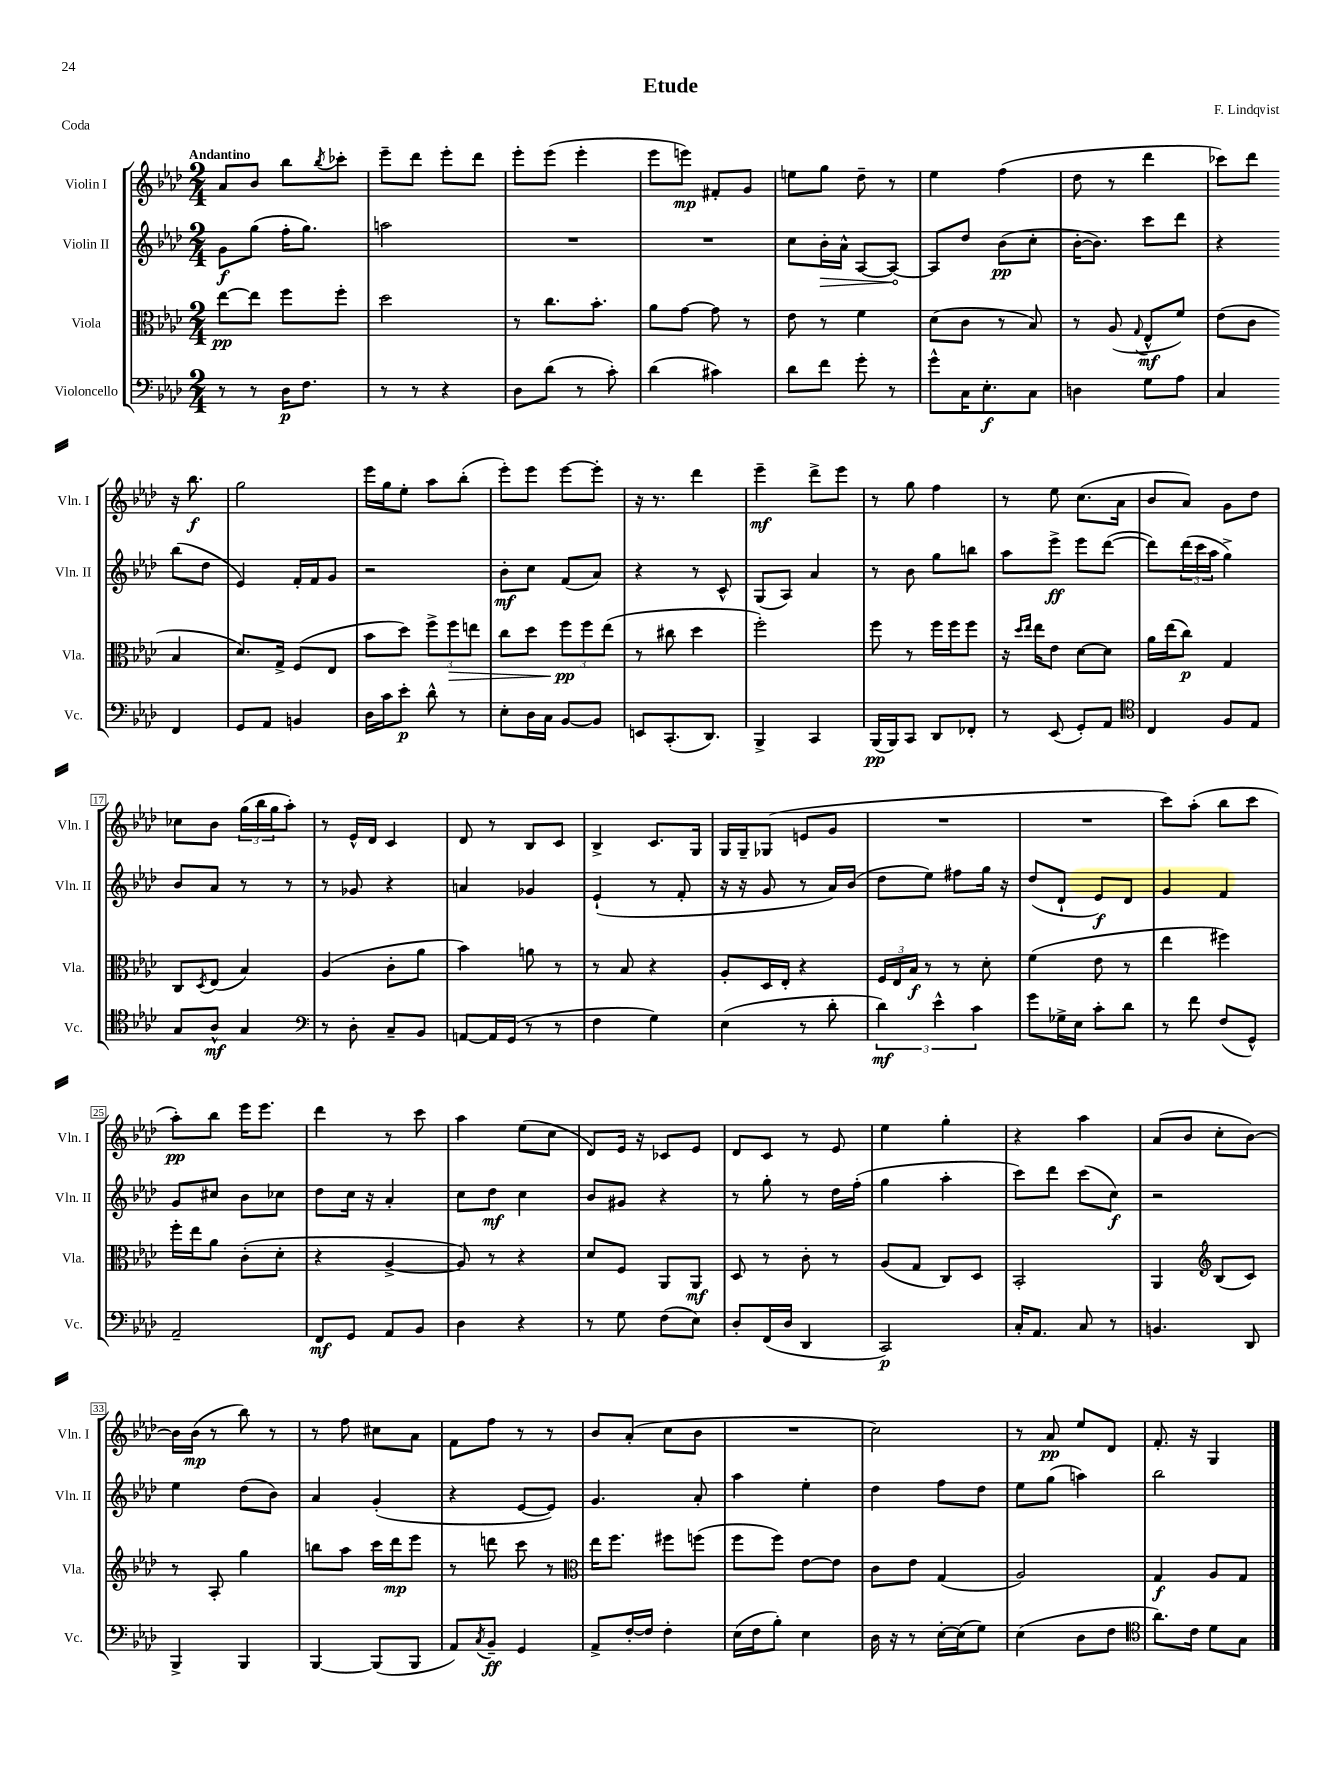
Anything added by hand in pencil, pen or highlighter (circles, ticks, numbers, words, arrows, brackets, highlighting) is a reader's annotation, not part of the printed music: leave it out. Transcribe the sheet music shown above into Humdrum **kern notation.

**kern	**dynam	**kern	**dynam	**kern	**dynam	**kern	**dynam
*part4	*part4	*part3	*part3	*part2	*part2	*part1	*part1
*staff4	*staff4	*staff3	*staff3	*staff2	*staff2	*staff1	*staff1
*I"Violoncello	*	*I"Viola	*	*I"Violin II	*	*I"Violin I	*
*I'Vc.	*	*I'Vla.	*	*I'Vln. II	*	*I'Vln. I	*
*clefF4	*	*clefC3	*	*clefG2	*	*clefG2	*
*k[b-e-a-d-]	*	*k[b-e-a-d-]	*	*k[b-e-a-d-]	*	*k[b-e-a-d-]	*
*M2/4	*	*M2/4	*	*M2/4	*	*M2/4	*
=1	=1	=1	=1	=1	=1	=1	=1
!	!	!	!	!	!	!LO:TX:a:B:t=Andantino	!
8r	.	[8ee-\L	pp	8g\L	f	8a-/L	.
8r	.	8ee-\J]	.	(8gg\J	.	8b-/J	.
16D-\KL	p	8ff\L	.	16ff'\KL	.	8bb-\L	.
8.F\J	.	.	.	8.gg\J)	.	.	.
.	.	.	.	.	.	8qbb-/	.
.	.	8ff'\J	.	.	.	8ccc-X'\J	.
=2	=2	=2	=2	=2	=2	=2	=2
8r	.	2dd-\	.	2aan\	.	8eee-~\L	.
8r	.	.	.	.	.	8ddd-\J	.
4r	.	.	.	.	.	8eee-'\L	.
.	.	.	.	.	.	8ddd-\J	.
=3	=3	=3	=3	=3	=3	=3	=3
8D-\L	.	8r	.	2r	.	8eee-'\L	.
(8d-\J	.	8.cc\L	.	.	.	(8eee-\J	.
8r	.	.	.	.	.	4eee-'\	.
.	.	8.b-'\J	.	.	.	.	.
8c'\)	.	.	.	.	.	.	.
=4	=4	=4	=4	=4	=4	=4	=4
(4d-\	.	8a-\L	.	2r	.	8eee-\L	.
.	.	[8g\J	.	.	.	8eeen\J)	mp
4c#X\)	.	8g\]	.	.	.	8f#X'/L	.
.	.	8r	.	.	.	8g/J	.
=5	=5	=5	=5	=5	=5	=5	=5
8d-\L	.	8e-\	.	8cc\L	.	8een\L	.
!	!	!	!	!	!LO:HP:b	!	!
8f\J	.	8r	.	16b-'\L	>	8gg\J	.
.	.	.	.	16a-^^\JJ	.	.	.
8g'\	.	4f\	.	[8A-/L	.	8dd-~\	.
8r	.	.	.	8A-/J_	.	8r	.
.	.	.	.	.	]	.	.
=6	=6	=6	=6	=6	=6	=6	=6
8g^^\L	.	(8d-\L	.	8A-/L]	.	4ee-\	.
16C\K	.	8c\J	.	8dd-/J	.	.	.
8.E-'\	f	.	.	.	.	.	.
.	.	8r	.	(8b-\L	pp	(4ff\	.
8C\J	.	8B-/)	.	8cc'\J	.	.	.
=7	=7	=7	=7	=7	=7	=7	=7
4Dn\	.	8r	.	[16b-'\KL	.	8dd-\	.
.	.	.	.	8.b-\J])	.	.	.
.	.	(8A-/	.	.	.	8r	.
.	.	8qqG/	.	.	.	.	.
8G\L	.	8E-^^/L	mf	8ccc\L	.	4ddd-\	.
8A-\J	.	8f/J)	.	8ddd-\J	.	.	.
=8	=8	=8	=8	=8	=8	=8	=8
4C/	.	(8e-\L	.	4r	.	8ccc-X\L)	.
.	.	8c\J	.	.	.	8ddd-\J	.
4FF/	.	4B-/	.	(8bb-\L	.	16r	.
.	.	.	.	.	.	8.bb-\	f
.	.	.	.	8dd-\J	.	.	.
!!LO:LB:g=z
=9	=9	=9	=9	=9	=9	=9	=9
8GG/L	.	8.d-/L)	.	4e-/)	.	2gg\	.
8AA-/J	.	.	.	.	.	.	.
.	.	16G^/Jk	.	.	.	.	.
4BBn/	.	(8F/L	.	16f'/LL	.	.	.
.	.	.	.	16f/J	.	.	.
.	.	8E-/J	.	8g/J	.	.	.
=10	=10	=10	=10	=10	=10	=10	=10
16D-\LL	.	8b-\L	.	2r	.	16eee-\LL	.
16c\J	.	.	.	.	.	16gg\J	.
8e-'\J	p	8dd-\J)	.	.	.	8ee-'\J	.
8d-^^\	.	12ff^\L	.	.	.	8aa-\L	.
!	!	!	!LO:HP:b	!	!	!	!
.	.	12ff\	>	.	.	.	.
8r	.	.	.	.	.	(8bb-'\J	.
.	.	12een\J	.	.	.	.	.
=11	=11	=11	=11	=11	=11	=11	=11
8E-'\L	.	8cc\L	.	8b-'\L	mf	8eee-'\L)	.
16D-\L	.	8dd-\J	.	8cc\J	.	8eee-\J	.
16C\JJ	.	.	.	.	.	.	.
[8BB-/L	.	12ff\L	pp	(8f/L	.	[8eee-\L	.
.	.	12ff\	]	.	.	.	.
8BB-/J]	.	.	.	8a-/J)	.	8eee-'\J]	.
.	.	(12ee-\J	.	.	.	.	.
=12	=12	=12	=12	=12	=12	=12	=12
8EEn/L	.	8r	.	4r	.	16r	.
.	.	.	.	.	.	8.r	.
(8.CC'/	.	8cc#X\	.	.	.	.	.
.	.	4dd-\	.	8r	.	4ddd-\	.
8.DD-/J)	.	.	.	.	.	.	.
.	.	.	.	8c^^/	.	.	.
=13	=13	=13	=13	=13	=13	=13	=13
4BBB-^/	.	2ff'\)	.	(8G/L	.	4eee-~\	mf
.	.	.	.	8A-/J)	.	.	.
4CC/	.	.	.	4a-/	.	8ddd-^\L	.
.	.	.	.	.	.	8eee-\J	.
=14	=14	=14	=14	=14	=14	=14	=14
(16BBB-/LL	pp	8ff\	.	8r	.	8r	.
16BBB-/J)	.	.	.	.	.	.	.
8CC/J	.	8r	.	8b-\	.	8gg\	.
8DD-/L	.	16ff\LL	.	8gg\L	.	4ff\	.
.	.	16ff\J	.	.	.	.	.
8FF-X'/J	.	8ff\J	.	8bbn\J	.	.	.
=15	=15	=15	=15	=15	=15	=15	=15
8r	.	16r	.	8aa-\L	.	8r	.
.	.	16qqdd-/LL	.	.	.	.	.
.	.	16qqee-/JJ	.	.	.	.	.
.	.	16ee-\KL	.	.	.	.	.
(8EE-/	.	8e-\J	.	8eee-^\J	ff	8ee-\	.
8GG'/L)	.	[8d-\L	.	8eee-\L	.	(8.cc\L	.
8AA-/J	.	8d-\J]	.	([8ddd-\J	.	.	.
.	.	.	.	.	.	16a-\Jk	.
=16	=16	=16	=16	=16	=16	=16	=16
*clefC4	*	*	*	*	*	*	*
4C/	.	16a-\LL	.	8ddd-\L])	.	8b-/L	.
.	.	(16ee-\J	.	.	.	.	.
.	.	8cc\J)	p	(24ddd-\L	.	8a-/J)	.
.	.	.	.	24ccc\	.	.	.
.	.	.	.	24aa-\JJ	.	.	.
8F/L	.	4G/	.	4gg^\)	.	8g\L	.
8E-/J	.	.	.	.	.	8dd-\J	.
!!LO:LB:g=z
=17	=17	=17	=17	=17	=17	=17	=17
8G/L	.	8C/L	.	8b-/L	.	8cc-X\L	.
.	.	8qD-/	.	.	.	.	.
8A-^^/J	mf	(8E-/J	.	8a-/J	.	8b-\J	.
4G/	.	4B-/)	.	8r	.	(24gg\LL	.
.	.	.	.	.	.	24bb-\	.
.	.	.	.	.	.	24gg\J	.
.	.	.	.	8r	.	8aa-'\J)	.
=18	=18	=18	=18	=18	=18	=18	=18
*clefF4	*	*	*	*	*	*	*
8r	.	(4A-/	.	8r	.	8r	.
8D-'\	.	.	.	8g-X/	.	16e-^^/LL	.
.	.	.	.	.	.	16d-/JJ	.
8C~/L	.	8c'\L	.	4r	.	4c/	.
8BB-/J	.	8a-\J	.	.	.	.	.
=19	=19	=19	=19	=19	=19	=19	=19
[8AAn/L	.	4b-\)	.	4an/	.	8d-/	.
16AA/L]	.	.	.	.	.	8r	.
(16GG/JJ	.	.	.	.	.	.	.
8r	.	8an\	.	4g-X/	.	8B-/L	.
8r	.	8r	.	.	.	8c/J	.
=20	=20	=20	=20	=20	=20	=20	=20
4F\	.	8r	.	(4e-`/	.	4B-^/	.
.	.	8B-/	.	.	.	.	.
4G\)	.	4r	.	8r	.	8.c/L	.
.	.	.	.	8f'/	.	.	.
.	.	.	.	.	.	16G/Jk	.
=21	=21	=21	=21	=21	=21	=21	=21
(4E-\	.	8A-'/L	.	16r	.	16G/LL	.
.	.	.	.	16r	.	16G~/J	.
.	.	16D-/L	.	8g/	.	(8G-X/J	.
.	.	16E-'/JJ	.	.	.	.	.
8r	.	4r	.	8r	.	8en/L	.
8d-'\	.	.	.	16a-/LL)	.	8g/J	.
.	.	.	.	(16b-/JJ	.	.	.
=22	=22	=22	=22	=22	=22	=22	=22
6d-\)	mf	24F/LL	.	8dd-\L	.	2r	.
.	.	24E-/	.	.	.	.	.
.	.	24B-/JJ	f	.	.	.	.
.	.	8r	.	8ee-\J)	.	.	.
6e-^^\	.	.	.	.	.	.	.
.	.	8r	.	8ff#X\L	.	.	.
6c\	.	.	.	.	.	.	.
.	.	8d-'\	.	16gg\Jk	.	.	.
.	.	.	.	16r	.	.	.
=23	=23	=23	=23	=23	=23	=23	=23
8g\L	.	(4f\	.	(8dd-/L	.	2r	.
16G-X^\L	.	.	.	8d-`/J	.	.	.
16E-\JJ	.	.	.	.	.	.	.
8c'\L	.	8e-\	.	8e-/L)	f	.	.
8d-\J	.	8r	.	8d-/J	.	.	.
=24	=24	=24	=24	=24	=24	=24	=24
8r	.	4ee-\	.	4g/	.	8ccc\L)	.
8f\	.	.	.	.	.	(8aa-'\J	.
(8F/L	.	4ff#X\)	.	4f/	.	8bb-\L	.
8GG^^/J)	.	.	.	.	.	8ccc\J	.
!!LO:LB:g=z
=25	=25	=25	=25	=25	=25	=25	=25
2AA-~/	.	16ff'\LL	.	8g/L	.	8aa-'\L)	pp
.	.	16ee-\J	.	.	.	.	.
.	.	8a-\J	.	8cc#X/J	.	8bb-\J	.
.	.	(8c'\L	.	8b-\L	.	16eee-\KL	.
.	.	.	.	.	.	8.eee-\J	.
.	.	8d-'\J	.	8cc-X\J	.	.	.
=26	=26	=26	=26	=26	=26	=26	=26
8FF/L	mf	4r	.	8dd-\L	.	4ddd-\	.
8GG/J	.	.	.	16cc\Jk	.	.	.
.	.	.	.	16r	.	.	.
8AA-/L	.	[4A-^/	.	4a-'/	.	8r	.
8BB-/J	.	.	.	.	.	8ccc\	.
=27	=27	=27	=27	=27	=27	=27	=27
4D-\	.	8A-/])	.	8cc\L	.	4aa-\	.
.	.	8r	.	8dd-\J	mf	.	.
4r	.	4r	.	4cc\	.	(8ee-\L	.
.	.	.	.	.	.	8cc\J	.
=28	=28	=28	=28	=28	=28	=28	=28
8r	.	8d-/L	.	8b-/L	.	8d-/L)	.
8G\	.	8F/J	.	8g#X/J	.	16e-/Jk	.
.	.	.	.	.	.	16r	.
(8F\L	.	8AA-/L	.	4r	.	8c-X/L	.
8E-\J)	.	8AA-/J	mf	.	.	8e-/J	.
=29	=29	=29	=29	=29	=29	=29	=29
8D-'/L	.	8D-/	.	8r	.	8d-/L	.
(16FF/L	.	8r	.	8gg'\	.	8c/J	.
16D-/JJ	.	.	.	.	.	.	.
4DD-/	.	8c'\	.	8r	.	8r	.
.	.	8r	.	16dd-\LL	.	8e-/	.
.	.	.	.	(16ff'\JJ	.	.	.
=30	=30	=30	=30	=30	=30	=30	=30
2CC/)	p	(8A-/L	.	4gg\	.	4ee-\	.
.	.	8G/J	.	.	.	.	.
.	.	8C/L)	.	4aa-'\	.	4gg'\	.
.	.	8D-/J	.	.	.	.	.
=31	=31	=31	=31	=31	=31	=31	=31
16C'/KL	.	2BB-'/	.	8ccc\L)	.	4r	.
8.AA-/J	.	.	.	.	.	.	.
.	.	.	.	8ddd-\J	.	.	.
8C/	.	.	.	(8ccc\L	.	4aa-\	.
8r	.	.	.	8cc\J)	f	.	.
=32	=32	=32	=32	=32	=32	=32	=32
4.BBn/	.	4AA-/	.	2r	.	(8a-/L	.
.	.	.	.	.	.	8b-/J	.
*	*	*clefG2	*	*	*	*	*
.	.	(8B-/L	.	.	.	8cc'\L	.
8DD-/	.	8c/J)	.	.	.	[8b-\J)	.
!!LO:LB:g=z
=33	=33	=33	=33	=33	=33	=33	=33
4BBB-^/	.	8r	.	4ee-\	.	16b-\LL]	.
.	.	.	.	.	.	(16b-\JJ	mp
.	.	8A-'/	.	.	.	8r	.
4BBB-/	.	4gg\	.	(8dd-\L	.	8bb-\)	.
.	.	.	.	8b-\J)	.	8r	.
=34	=34	=34	=34	=34	=34	=34	=34
[4BBB-/	.	8bbn\L	.	4a-/	.	8r	.
.	.	8aa-\J	.	.	.	8ff\	.
(8BBB-/L]	.	16ccc\LL	.	(4g'/	.	8cc#X\L	.
.	.	16ddd-\J	mp	.	.	.	.
8BBB-/J	.	8eee-\J	.	.	.	8a-\J	.
=35	=35	=35	=35	=35	=35	=35	=35
8AA-/L)	.	8r	.	4r	.	8f\L	.
8qC/	.	.	.	.	.	.	.
8BB-~/J	ff	8dddn\	.	.	.	8ff\J	.
4GG/	.	8ccc\	.	[8e-/L	.	8r	.
.	.	8r	.	8e-/J])	.	8r	.
=36	=36	=36	=36	=36	=36	=36	=36
*	*	*clefC3	*	*	*	*	*
8AA-^/L	.	16ee-\KL	.	4.g/	.	8b-/L	.
.	.	8.ff\J	.	.	.	.	.
[16F'/L	.	.	.	.	.	(8a-'/J	.
16F/JJ]	.	.	.	.	.	.	.
4F'\	.	8ff#X\L	.	.	.	8cc\L	.
.	.	(8ffn\J	.	8a-'/	.	8b-\J	.
=37	=37	=37	=37	=37	=37	=37	=37
(16E-\LL	.	8ff\L	.	4aa-\	.	2r	.
16F\J	.	.	.	.	.	.	.
8B-'\J)	.	8ff\J)	.	.	.	.	.
4E-\	.	[8e-\L	.	4ee-'\	.	.	.
.	.	8e-\J]	.	.	.	.	.
=38	=38	=38	=38	=38	=38	=38	=38
16D-\	.	8c\L	.	4dd-\	.	2cc\)	.
16r	.	.	.	.	.	.	.
8r	.	8e-\J	.	.	.	.	.
[16E-'\LL	.	(4G/	.	8ff\L	.	.	.
(16E-\J]	.	.	.	.	.	.	.
8G\J)	.	.	.	8dd-\J	.	.	.
=39	=39	=39	=39	=39	=39	=39	=39
(4E-\	.	2A-/)	.	8ee-\L	.	8r	.
.	.	.	.	(8gg\J	.	8a-/	pp
8D-\L	.	.	.	4aan\)	.	8ee-/L	.
8F\J	.	.	.	.	.	8d-/J	.
=40	=40	=40	=40	=40	=40	=40	=40
*clefC4	*	*	*	*	*	*	*
8.a-\L)	.	4G/	f	2bb-\	.	8.f'/	.
16c\Jk	.	.	.	.	.	16r	.
8d-\L	.	8A-/L	.	.	.	4G/	.
8G\J	.	8G/J	.	.	.	.	.
==	==	==	==	==	==	==	==
*-	*-	*-	*-	*-	*-	*-	*-
